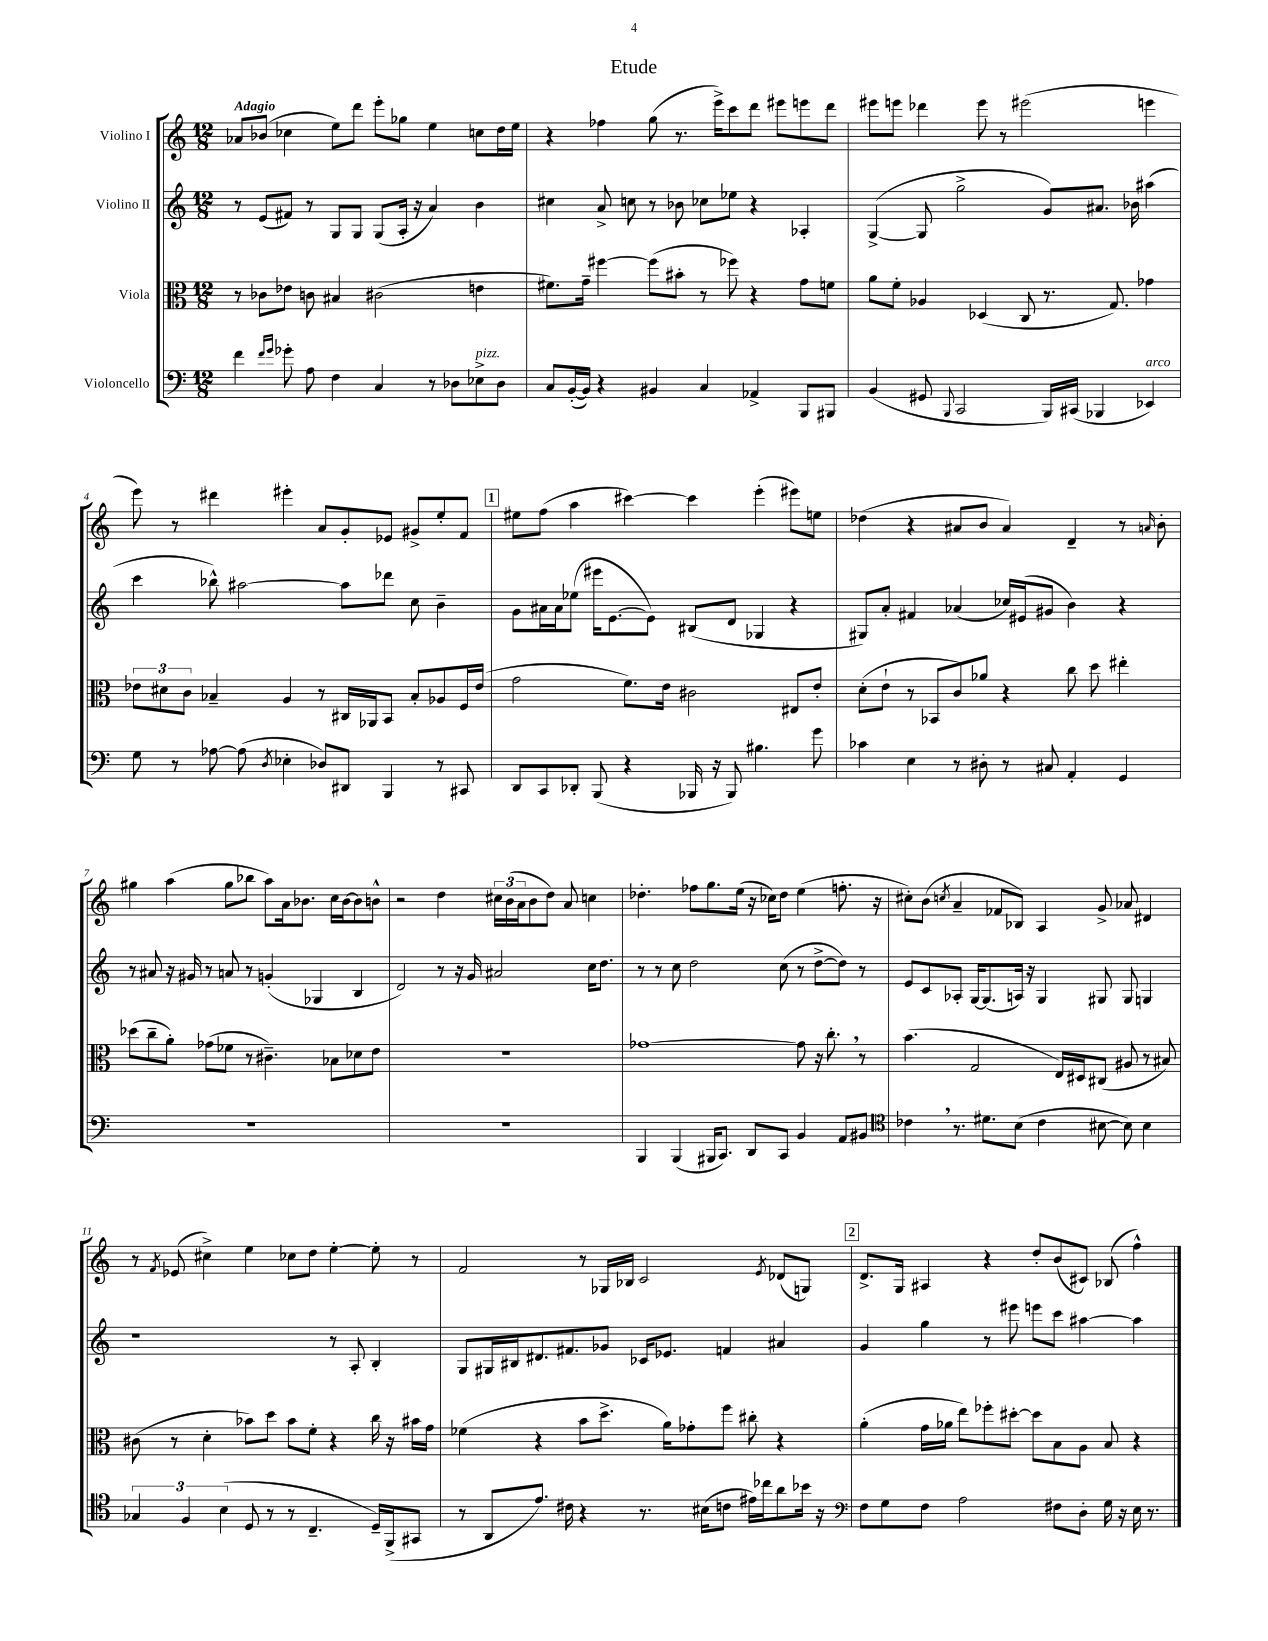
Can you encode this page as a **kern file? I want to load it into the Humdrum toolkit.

**kern	**kern	**kern	**kern
*staff4	*staff3	*staff2	*staff1
*clefF4	*clefC3	*clefG2	*clefG2
*k[]	*k[]	*k[]	*k[]
*M12/8	*M12/8	*M12/8	*M12/8
4f\	8r	8r	8a-/L
.	8c-\L	(8e/L	(8b-/J
16qqf/LL	.	.	.
16qqg/JJ	.	.	.
8g-'\	8e-\J	8f#/J)	4cc-\
8A\	8c\	8r	.
4F\	4B#/	8G/L	8ee\L)
.	.	8G/J	8ddd\J
4C/	(2c#\	(8G/L	8eee'\L
.	.	16A'/Jk	8gg-\J
.	.	16r	.
8r	.	4a/)	4ee\
8D-\L	.	.	.
8E-^\	4e\	4b\	8cc\L
8D-\J	.	.	16dd\L
.	.	.	16ee\JJ
=	=	=	=
8C/L	8.f#\L)	4cc#\	4r
([16BB'/L	.	.	.
16BB/]JJ)	16g~\Jk	.	.
4r	[4ff#\	8a^/	4ff-\
.	.	8cc\	.
4BB#/	(8ff#\]L	8r	(8gg\
.	8b#'\J	8b-\	8.r
4C/	8r	8cc-\L	.
.	.	.	16eee^\LK)
.	8ff-\)	8ee-\J	8ccc\
4AA-^/	4r	4r	8ddd\J
.	.	.	8eee#\L
8BBB/L	8g\L	4A-'/	8eee\
8BBB#/J	8f\J	.	8ddd\J
=	=	=	=
(4BB/	8a\L	([4G^/	8eee#\L
.	8f'\J	.	8eee\J
8GG#/	4A-/	8G/]	4ddd-\
8qqBBB/	.	.	.
2CC/	.	2gg^\	.
.	(4D-/	.	8eee\
.	.	.	8r
.	8C/	.	(2eee#\
16BBB/LL)	8.r	8g/L)	.
(16CC#/JJ	.	.	.
4BBB-/	.	8.a#/J	.
.	8.G/)	.	.
.	.	16b-\	.
4EE-/)	4g-\	(4aa#\	4eee\
=	=	=	=
8G\	12e-\L	4ccc\	8eee\)
.	12d#\	.	.
8r	.	.	8r
.	12c\J	.	.
[8A-\	4B-~/	8bb-^^\)	4ddd#\
(8A-\]	.	[2aa#\	.
8qD/	.	.	.
4E-'\	4A/	.	4eee#'\
8D-/L)	8r	.	8a/L
8DD#/J	16C#/LL	8aa#\]L	8g'/
.	16AA-/J	.	.
4BBB/	8BB/J	8ddd-\J	8e-/J
.	8B-'/L	8cc\	8g#^/L
8r	8A-/	4b~\	8ee'/
8CC#/	16F/L	.	8f/J
.	(16e-/JJ	.	.
=	=	=	=
8DD/L	2g\	8g\L	8ee#\L
8CC/	.	16a#\L	(8ff\J
.	.	16a#\J	.
8DD-'/J	.	(8ee-\J	4aa\
(8BBB/	.	16eee#\LK	.
.	.	[8.e\	.
4r	8.f\L)	.	[4ccc#\)
.	.	8e\]J)	.
.	16e\Jk	.	.
16BBB-/	2c#\	(8B#/L	4ccc#\]
16r	.	.	.
8BBB-/)	.	8d/J	.
4.B#\	.	4G-/	(4eee'\
.	8E#/L	4r	8eee#\L)
8g\	8e'/J	.	8ee\J
=	=	=	=
4c-\	(8d'\L	8G#/L)	(4dd-\
.	8e`\J	8a'/J	.
4E\	8r	4f#/	4r
.	8BB-/L	.	.
8r	8c/)	(4a-/	8a#/L
8D#'\	8a-/J	.	8b/J
8r	4r	16cc-/LL)	4a#/)
.	.	(16e#/J	.
8C#/	.	8g#/J	.
4AA'/	8cc\	4b\)	4d~/
.	8dd\	.	.
4GG/	4ee#'\	4r	8r
.	.	.	16qqa/
.	.	.	8b'\
=	=	=	=
1.r	(8dd-\L	8r	4gg#\
.	8cc~\	8a#/	.
.	8a'\J)	16r	(4aa\
.	.	16g#/	.
.	(8g-\L	8r	.
.	8f-\J	8a/	8gg#\L
.	8r	8r	8bb-\J
.	4.c#~\)	(4g'/	8aa\L)
.	.	.	16a\k
.	.	.	8.b-\J
.	.	4G-/	.
.	8B-\L	.	16cc\LL
.	.	.	[16b-\J
.	8d-\	4B/	8b-\]
.	8e\J	.	8b^^\J
=	=	=	=
1.r	1.r	2d/)	2r
.	.	8r	4dd\
.	.	16r	.
.	.	16g/	.
.	.	2a#/	24cc#\LL
.	.	.	(24b\
.	.	.	24a\J
.	.	.	8b\
.	.	.	8dd\J)
.	.	.	8a/
.	.	16cc\LK	4cc\
.	.	8.dd\J	.
=	=	=	=
4BBB/	[1g-	8r	4.dd-'\
.	.	8r	.
(4BBB/	.	8cc\	.
.	.	2dd\	8ff-\L
16BBB#/LK	.	.	8.gg\
8.CC/J)	.	.	.
.	.	.	(16ee\Jk
8DD/L	.	.	16r
.	.	.	16cc-\LK)
8CC/J	.	(8cc\	8dd-\J
4BB/	8g-\]	8r	(4ee\
.	16r	[8dd^\L	.
.	8.cc'\	.	.
8AA/L	.	8dd\]J)	8.ff'\
8BB#/J	8r	8r	.
.	.	.	16r
=	=	=	=
*clefC4	*	*	*
4c-\	(4.b\	8e/L	8cc#'\L)
.	.	8c/	(8b\J
.	.	.	8qcc/
8.r	.	8A-'/J	4a~/
.	2G/	[16G/LK	.
8.d#\L	.	(8.G/]	.
.	.	.	8f-/L
(8B\J	.	16A/Jk)	8B-/J)
.	.	16r	.
4c-\	.	4G/	4A/
.	16E/LL)	.	.
.	16D#/J	.	.
[8B#\	(8C#/J	8G#/	8g^/
8B#\])	8A#/	8G#/	8a-/
4B#\	8r	4G/	4d#/
.	8B#/)	.	.
=	=	=	=
6G-/	(8c#\	1r	8r
.	.	.	8qf/
.	8r	.	(8e-/
6F/	.	.	.
.	4d'\	.	4cc#^\)
(6B\	.	.	.
8D/	8b-\L)	.	4ee\
8r	8dd\J	.	.
8r	8b-\L	.	8cc-\L
4.C~/	8f'\J	.	8dd\J
.	4r	8r	[4ee'\
.	.	8A'/	.
16D~/LL)	16cc\	4B'/	8ee'\]
(16FF^/J	16r	.	.
8GG#/J	16b#\LL	.	8r
.	16g\JJ	.	.
=	=	=	=
8r	(4f-\	8G/L	2f/
8AA/L	.	16G#/L	.
.	.	16B#/J	.
8.e/J)	4r	8.d#/	.
16c#\	.	8.f#/	.
4r	8b\L	.	8r
.	8.dd^\J	8g-/J	16G-/LL
.	.	.	16B-/JJ
8.r	.	16c-/LK	2c/
.	16a\LK)	8.e-/J	.
.	8g-'\	.	.
(16B#\LK	.	.	.
8c\J	8ff\J	4f/	.
16e#\LL)	8cc#'\	.	.
16cc-\J	.	.	.
.	.	.	8qe/
8a\	4r	4a#/	(8d-/L
16b-\Jk	.	.	8G/J)
16r	.	.	.
=	=	=	=
*clefF4	*	*	*
8F\L	(4a'\	4g/	8.d^/L
8G\	.	.	.
.	.	.	16G/Jk
8F\J	16g\LL	4gg\	4A#/
.	16a-\JJ	.	.
2A\	8ee\L)	.	.
.	8ff-'\	8r	4r
.	[8dd#'\J	8eee#\	.
.	8dd#\]L	8eee\L	8dd'/L
8F#\L	8B\	8ccc\J	(8b/
8D'\J	8A\J	[4aa#\	8c#/J)
16G\	8B/	.	(8B-/
16r	.	.	.
16E\	4r	4aa#\]	4ff^^\)
8.r	.	.	.
==	==	==	==
*-	*-	*-	*-
